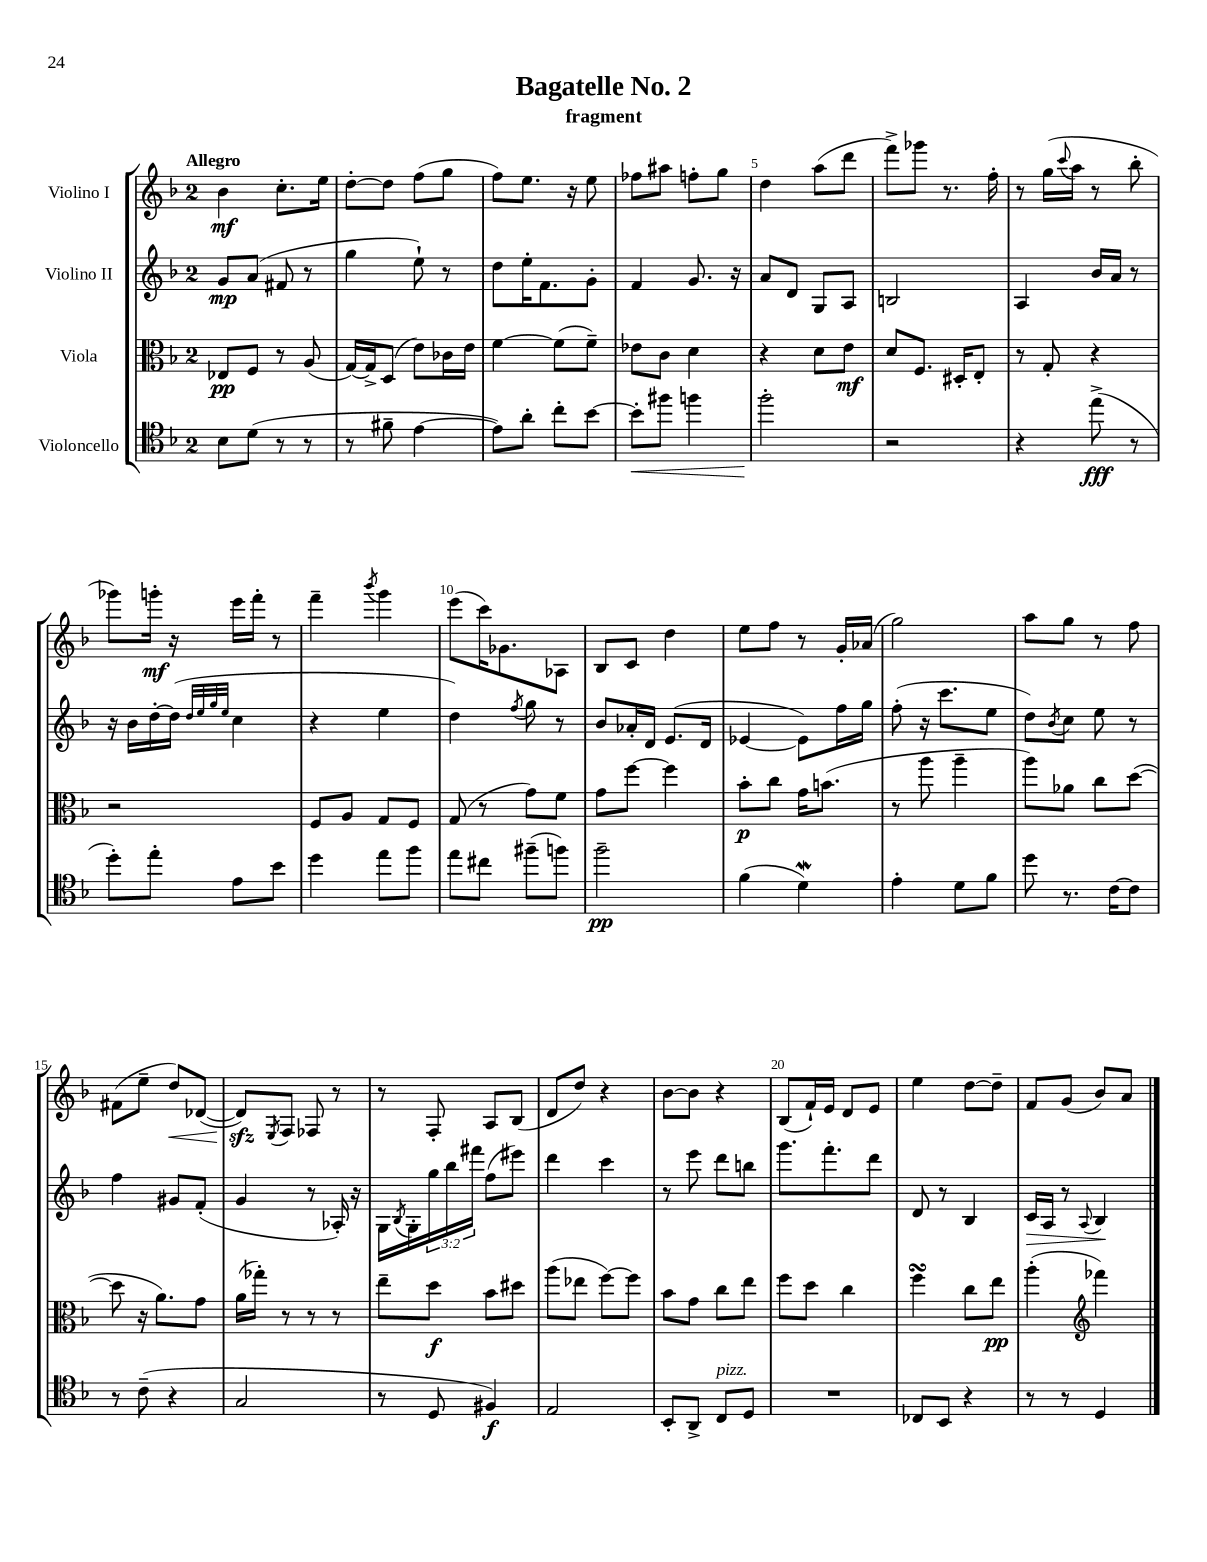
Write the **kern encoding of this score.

**kern	**kern	**kern	**kern
*staff4	*staff3	*staff2	*staff1
*clefC4	*clefC3	*clefG2	*clefG2
*k[b-]	*k[b-]	*k[b-]	*k[b-]
*M2/4	*M2/4	*M2/4	*M2/4
8B-	8E-	8g	4b-
(8d	8F	(8a	.
8r	8r	8f#	8.cc'
8r	(8A	8r	.
.	.	.	16ee
=	=	=	=
8r	[16G)	4gg	[8dd'
.	16G^]	.	.
8f#~	(8D	.	8dd]
[4e	8e)	8ee`)	(8ff
.	16c-	8r	8gg
.	16e	.	.
=	=	=	=
8e])	[4f	8dd	8ff)
8a'	.	16ee'	8.ee
.	.	8.f	.
8cc'	(8f]	.	.
.	.	.	16r
[8b-	8f~)	8g'	8ee
=	=	=	=
8b-']	8e-	4f	8ff-
8ff#	8c	.	8aa#
4ff	4d	8.g	8ff'
.	.	.	8gg
.	.	16r	.
=	=	=	=
2ff'	4r	8a	4dd
.	.	8d	.
.	8d	8G	(8aa
.	8e	8A	8ddd
=	=	=	=
2r	8d	2B	8fff^)
.	8.F	.	8ggg-
.	.	.	8.r
.	16D#'	.	.
.	8E'	.	.
.	.	.	16ff'
=	=	=	=
4r	8r	4A	8r
.	8G'	.	(16gg
.	.	.	8qqccc
.	.	.	16aa
(8ee^	4r	16b-	8r
.	.	16a	.
8r	.	8r	8bb-'
=	=	=	=
8dd')	2r	16r	8ggg-)
.	.	16b-	.
8ee'	.	[16dd'	16ggg'
.	.	(16dd]	16r
.	.	32qqdd	.
.	.	32qqee	.
.	.	32qqgg	.
.	.	32qqee	.
8e	.	4cc	16eee
.	.	.	16fff'
8b-	.	.	8r
=	=	=	=
4dd	8F	4r	4fff~
.	8A	.	.
.	.	.	8qbbb-
8ee	8G	4ee	4ggg
8ff	8F	.	.
=	=	=	=
8ee	(8G	4dd)	(8eee
8cc#	8r	.	16ccc)
.	.	.	8.g-
.	.	8qff	.
(8ff#~	8g)	8gg	.
8ff)	8f	8r	8A-
=	=	=	=
2ff~	8g	8b-	8B-
.	[8ff	16a-'	8c
.	.	16d	.
.	4ff]	(8.e	4dd
.	.	16d	.
=	=	=	=
(4f	8b-'	[4e-	8ee
.	8cc	.	8ff
4d)	16g	8e-])	8r
.	(8.b	.	.
.	.	16ff	16g'
.	.	16gg	(16a-
=	=	=	=
4e'	8r	(8ff'	2gg)
.	8aa	16r	.
.	.	8.ccc	.
8d	4aa~	.	.
8f	.	8ee	.
=	=	=	=
8dd	8aa)	8dd)	8aa
.	.	8qb-	.
8.r	8a-	8cc	8gg
.	8cc	8ee	8r
[16c	.	.	.
8c]	([8dd	8r	8ff
=	=	=	=
8r	8dd]	4ff	(8f#
(8c~	16r	.	8ee~
.	8.a)	.	.
4r	.	8g#	8dd)
.	8g	(8f'	([8d-
=	=	=	=
2G	(16a	4g	8d-])
.	16gg-')	.	.
.	.	.	8qE
.	8r	.	8F
.	8r	8r	8F-
.	8r	16A-')	8r
.	.	16r	.
=	=	=	=
8r	8ee~	16G	8r
.	.	8qB-	.
.	.	16G'	.
8D	8dd	24gg	8F'
.	.	24bb-	.
.	.	24fff#	.
4F#)	8b-	(8ff	8A
.	8dd#	8eee#)	(8B-
=	=	=	=
2E	(8aa	4ddd	8d
.	8ee-	.	8dd)
.	[8ff)	4ccc	4r
.	8ff]	.	.
=	=	=	=
8BB-'	8b-	8r	[8b-
8AA^	8g	8eee	8b-]
8C	8cc	8ddd	4r
8D	8ee	8bb	.
=	=	=	=
2r	8ff	8.ggg	(8B-
.	8dd	.	16f`)
.	.	8.fff'	16e
.	4cc	.	8d
.	.	8ddd	8e
=	=	=	=
8C-	4ff	8d	4ee
8BB-	.	8r	.
4r	8cc	4B-	[8dd
.	8ee	.	8dd~]
=	=	=	=
8r	(4aa'	16c	8f
.	.	16A	.
8r	.	8r	(8g
*	*clefG2	*	*
.	.	8qqA	.
4D	4fff-)	4B-	8b-)
.	.	.	8a
==	==	==	==
*-	*-	*-	*-
